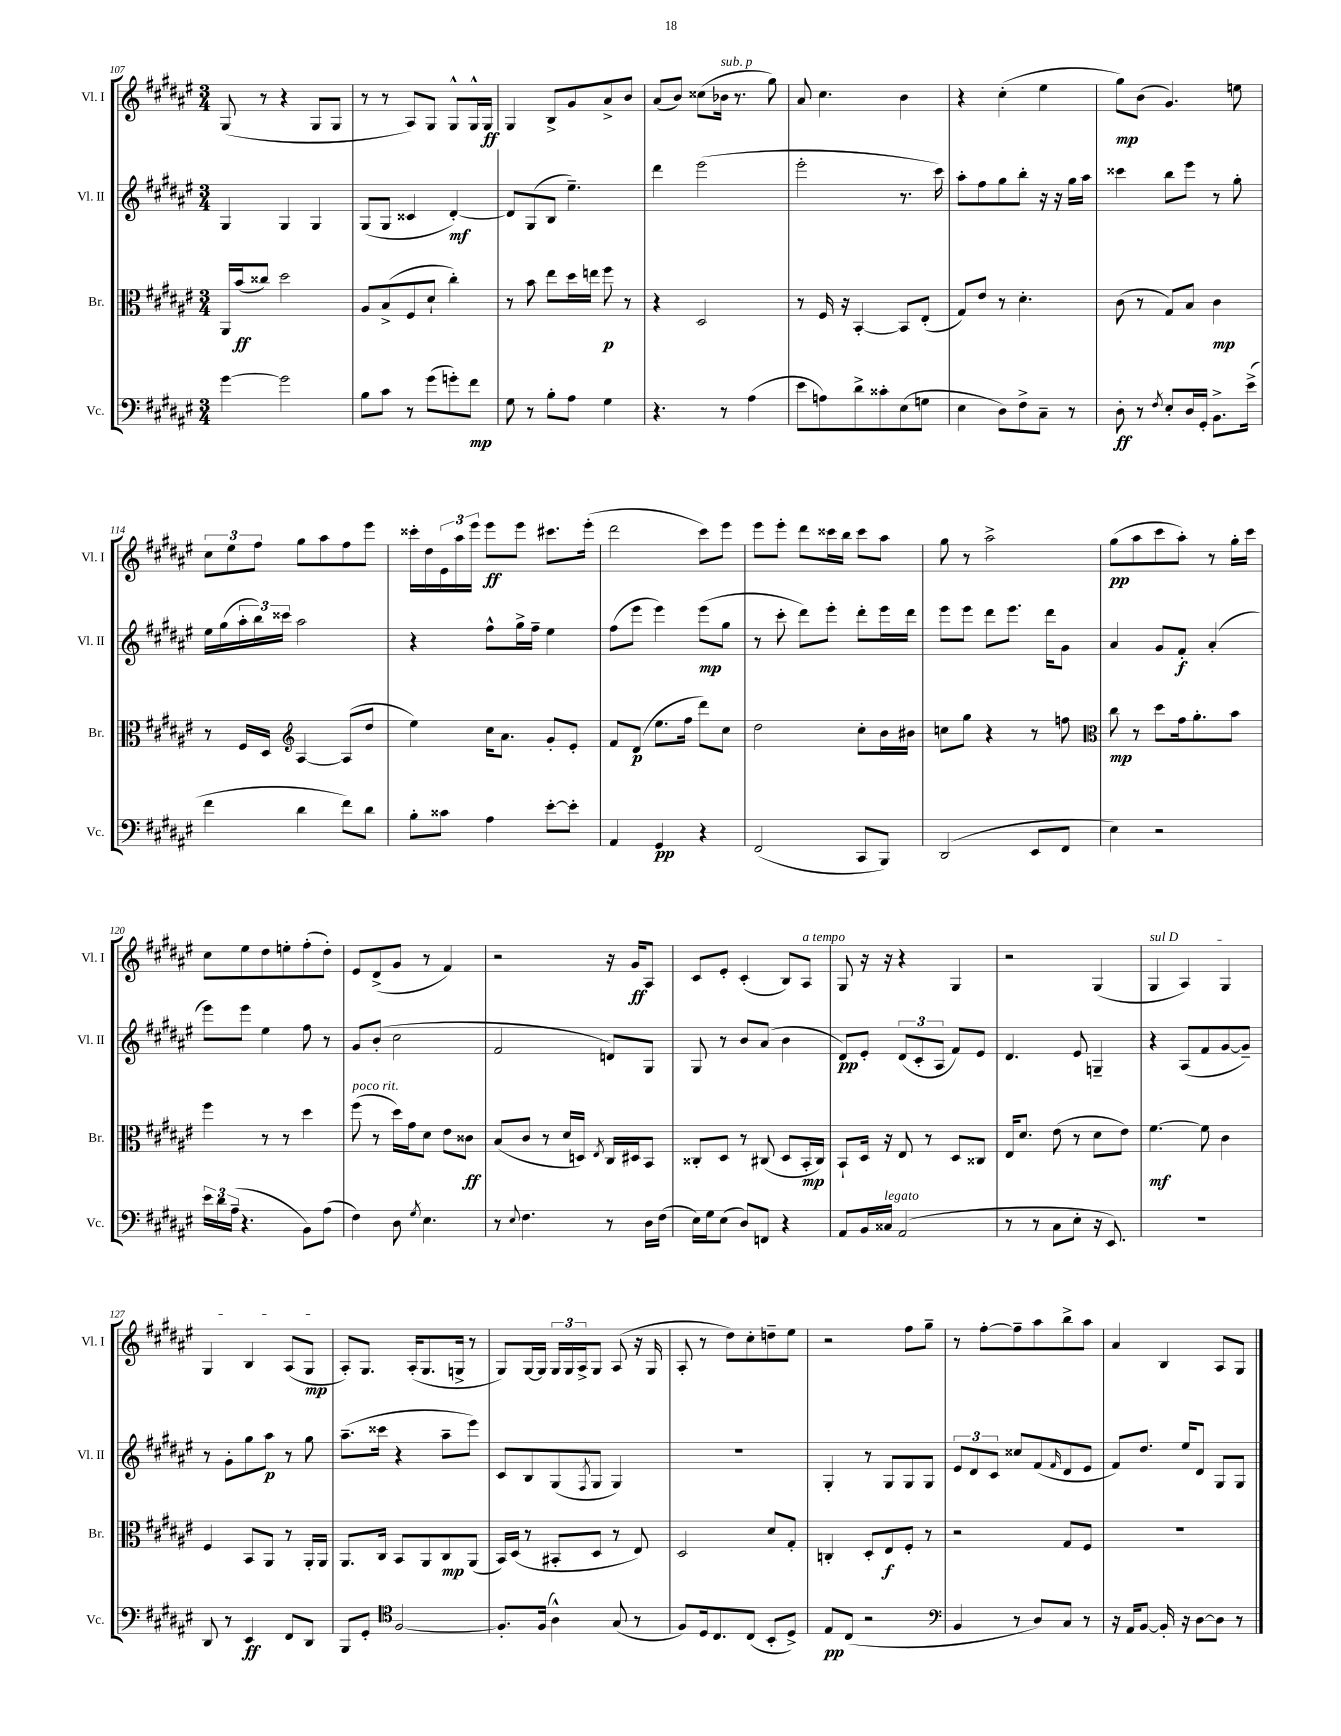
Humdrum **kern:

**kern	**dynam	**kern	**dynam	**kern	**dynam	**kern	**dynam
*part4	*part4	*part3	*part3	*part2	*part2	*part1	*part1
*staff4	*staff4	*staff3	*staff3	*staff2	*staff2	*staff1	*staff1
*I"Vc.	*	*I"Br.	*	*I"Vl. II	*	*I"Vl. I	*
*I'Vc.	*	*I'Br.	*	*I'Vl. II	*	*I'Vl. I	*
*clefF4	*	*clefC3	*	*clefG2	*	*clefG2	*
*k[f#c#g#d#a#e#]	*	*k[f#c#g#d#a#e#]	*	*k[f#c#g#d#a#e#]	*	*k[f#c#g#d#a#e#]	*
*M3/4	*	*M3/4	*	*M3/4	*	*M3/4	*
=107	=107	=107	=107	=107	=107	=107	=107
[4g#\	.	16AA#/LL	.	4G#/	.	(8G#/	.
.	.	(16b/J	ff	.	.	.	.
.	.	8cc##X/J)	.	.	.	8r	.
2g#\]	.	2dd#\	.	4G#/	.	4r	.
.	.	.	.	4G#/	.	8G#/L	.
.	.	.	.	.	.	8G#/J	.
=108	=108	=108	=108	=108	=108	=108	=108
8B\L	.	8A#/L	.	(8G#/L	.	8r	.
8c#\J	.	(8B^/	.	8G#/J	.	8r	.
8r	.	8F#/	.	4c##X/	.	8A#/L)	.
(8g#\L	.	8d#`/J	.	.	.	8G#/J	.
8gn'\)	.	4cc#'\)	.	[4d#'/)	mf	8G#^^/L	.
8f#\J	mp	.	.	.	.	16G#^^/L	.
.	.	.	.	.	.	16G#/JJ	ff
=109	=109	=109	=109	=109	=109	=109	=109
8G#\	.	8r	.	8d#/L]	.	4G#/	.
8r	.	8b\	.	(8G#/	.	.	.
8B'\L	.	8ee#\L	.	8B/J	.	8B^/L	.
8A#\J	.	16dd#\L	.	4.ee#~\)	.	8g#/	.
.	.	16een\JJ	.	.	.	.	.
4G#\	.	8ff#\	p	.	.	8a#^/	.
.	.	8r	.	.	.	8b/J	.
=110	=110	=110	=110	=110	=110	=110	=110
4.r	.	4r	.	4ddd#\	.	(8a#/L	.
.	.	.	.	.	.	8b/J)	.
.	.	2D#/	.	(2eee#\	.	(8cc##X\L	.
!	!	!	!	!	!	!LO:TX:a:i:t=sub. p	!
8r	.	.	.	.	.	16b-X\Jk	.
.	.	.	.	.	.	8.r	.
(4A#\	.	.	.	.	.	.	.
.	.	.	.	.	.	8gg#\)	.
=111	=111	=111	=111	=111	=111	=111	=111
8e#\L	.	8r	.	2eee#'\	.	8a#/	.
8An\)	.	16F#/	.	.	.	4.cc#\	.
.	.	16r	.	.	.	.	.
8d#^\	.	[4BB'/	.	.	.	.	.
8c##X'\	.	.	.	.	.	.	.
(8E#\	.	8BB/L]	.	8.r	.	4b\	.
8Gn\J	.	(8E#'/J	.	.	.	.	.
.	.	.	.	16ccc#\)	.	.	.
=112	=112	=112	=112	=112	=112	=112	=112
4E#\	.	8G#/L)	.	8aa#'\L	.	4r	.
.	.	8e#/J	.	8ff#\	.	.	.
8D#\L)	.	8r	.	8gg#\	.	(4cc#'\	.
8F#^\	.	4.d#'\	.	8bb'\J	.	.	.
8C#~\J	.	.	.	16r	.	4ee#\	.
.	.	.	.	16r	.	.	.
8r	.	.	.	16gg#\LL	.	.	.
.	.	.	.	16aa#\JJ	.	.	.
=113	=113	=113	=113	=113	=113	=113	=113
8D#'\	ff	(8c#\	.	4ccc##X\	.	8gg#\L)	mp
8r	.	8r	.	.	.	(8b\J	.
8qF#/	.	.	.	.	.	.	.
8E#'/L	.	8G#/L)	.	8bb\L	.	4.g#/)	.
16D#/L	.	8B/J	.	8eee#\J	.	.	.
16GG#'/JJ	.	.	.	.	.	.	.
8.BB^\L	.	4c#\	mp	8r	.	.	.
.	.	.	.	8gg#'\	.	8een\	.
(16e#^\Jk	.	.	.	.	.	.	.
!!LO:LB:g=z
=114	=114	=114	=114	=114	=114	=114	=114
4f#\	.	8r	.	16ee#\LL	.	12cc#\L	.
.	.	.	.	(16gg#\	.	.	.
.	.	.	.	.	.	12ee#\	.
.	.	16F#/LL	.	24aa#'\	.	.	.
.	.	.	.	24bb\)	.	12ff#\J	.
.	.	16D#/JJ	.	.	.	.	.
.	.	.	.	24ccc##X\JJ	.	.	.
*	*	*clefG2	*	*	*	*	*
4d#\	.	[4A#/	.	2aa#\	.	8gg#\L	.
.	.	.	.	.	.	8aa#\	.
8f#\L)	.	(8A#/L]	.	.	.	8ff#\	.
8d#\J	.	8dd#/J	.	.	.	8eee#\J	.
=115	=115	=115	=115	=115	=115	=115	=115
8B'\L	.	4ee#\)	.	4r	.	16ccc##X'\LL	.
.	.	.	.	.	.	16dd#\	.
8c##X\J	.	.	.	.	.	24e#\	.
.	.	.	.	.	.	24aa#\	.
.	.	.	.	.	.	24eee#\JJ	.
4A#\	.	16cc#\KL	.	8ff#^^\L	.	8eee#\L	ff
.	.	8.a#\J	.	.	.	.	.
.	.	.	.	16gg#^\L	.	8eee#\J	.
.	.	.	.	16ff#~\JJ	.	.	.
[8e#'\L	.	8g#'/L	.	4ee#\	.	8.ccc#X\L	.
8e#'\J]	.	8e#'/J	.	.	.	.	.
.	.	.	.	.	.	(16eee#'\Jk	.
=116	=116	=116	=116	=116	=116	=116	=116
4AA#/	.	8f#/L	.	(8ff#\L	.	2ddd#\	.
.	.	(8d#/J	p	8eee#\J	.	.	.
4GG#/	pp	8.ee#\L	.	4eee#\)	.	.	.
.	.	16ff#\Jk	.	.	.	.	.
4r	.	8ddd#\L)	.	(8eee#\L	mp	8ccc#\L)	.
.	.	8cc#\J	.	8gg#\J	.	8eee#\J	.
=117	=117	=117	=117	=117	=117	=117	=117
(2FF#/	.	2dd#\	.	8r	.	8eee#\L	.
.	.	.	.	8ccc#'\	.	8eee#'\J	.
.	.	.	.	8ddd#\L)	.	8ddd#\L	.
.	.	.	.	8eee#'\J	.	16ccc##X\L	.
.	.	.	.	.	.	16bb\JJ	.
8CC#/L	.	8cc#'\L	.	8ddd#'\L	.	8ccc##\L	.
8BBB/J)	.	16b\L	.	16eee#\L	.	8aa#\J	.
.	.	16b#X\JJ	.	16ddd#\JJ	.	.	.
=118	=118	=118	=118	=118	=118	=118	=118
(2DD#/	.	8ccn\L	.	8eee#\L	.	8gg#\	.
.	.	8gg#\J	.	8eee#\J	.	8r	.
.	.	4r	.	8ddd#\L	.	2aa#^\	.
.	.	.	.	8.eee#\J	.	.	.
8EE#/L	.	8r	.	.	.	.	.
.	.	.	.	16ddd#\KL	.	.	.
8FF#/J	.	8ffn\	.	8g#\J	.	.	.
=119	=119	=119	=119	=119	=119	=119	=119
*	*	*clefC3	*	*	*	*	*
4E#\)	.	8cc#\	mp	4a#/	.	(8gg#\L	pp
.	.	8r	.	.	.	8aa#\	.
2r	.	8dd#\L	.	8g#/L	.	8ccc#\	.
.	.	16g#\k	.	8f#'/J	f	8aa#'\J)	.
.	.	8.a#'\	.	.	.	.	.
.	.	.	.	(4a#'/	.	8r	.
.	.	8b\J	.	.	.	16gg#'\LL	.
.	.	.	.	.	.	16ccc#\JJ	.
!!LO:LB:g=z
=120	=120	=120	=120	=120	=120	=120	=120
24e#\LL	.	4ff#\	.	8eee#\L)	.	8cc#\L	.
24d#\	.	.	.	.	.	.	.
(24A#~\JJ	.	.	.	.	.	.	.
4.r	.	.	.	8eee#\J	.	8ee#\	.
.	.	8r	.	4ee#\	.	8dd#\	.
.	.	8r	.	.	.	8een'\	.
8BB\L)	.	4dd#\	.	8ff#\	.	(8ff#'\	.
(8A#\J	.	.	.	8r	.	8dd#'\J)	.
=121	=121	=121	=121	=121	=121	=121	=121
!	!	!LO:TX:a:i:t=poco rit.	!	!	!	!	!
4F#\)	.	(8ff#\	.	8g#/L	.	8e#/L	.
.	.	8r	.	(8b'/J	.	(8d#^/	.
8D#\	.	16dd#\LL)	.	2cc#\	.	8g#/J	.
.	.	16g#\J	.	.	.	.	.
8qG#/	.	.	.	.	.	.	.
4.E#\	.	8d#\J	.	.	.	8r	.
.	.	8e#\L	.	.	.	4f#/)	.
.	.	8c##X\J	ff	.	.	.	.
=122	=122	=122	=122	=122	=122	=122	=122
8r	.	(8B/L	.	2f#/	.	2r	.
8qqE#/	.	.	.	.	.	.	.
4.F#\	.	8c#/J	.	.	.	.	.
.	.	8r	.	.	.	.	.
.	.	16d#/LL	.	.	.	.	.
.	.	16Dn/JJ)	.	.	.	.	.
.	.	8qE#/	.	.	.	.	.
8r	.	16C#/LL	.	8dn/L)	.	16r	.
.	.	16D#X/J	.	.	.	16g#/KL	ff
16D#\LL	.	8BB/J	.	8G#/J	.	8A#/J	.
(16F#\JJ	.	.	.	.	.	.	.
=123	=123	=123	=123	=123	=123	=123	=123
16E#\LL)	.	8C##X'/L	.	8G#/	.	8c#/L	.
16G#\J	.	.	.	.	.	.	.
(8E#\J	.	8D#/J	.	8r	.	8e#'/J	.
8D#/L)	.	8r	.	8b/L	.	(4c#'/	.
8FFn/J	.	(8C#X/	.	(8a#/J	.	.	.
4r	.	8D#/L	.	4b\	.	8B/L)	.
!	!	!	!	!	!	!LO:TX:a:i:t=a tempo	!
.	.	16BB'/L	mp	.	.	8A#/J	.
.	.	16C#/JJ)	.	.	.	.	.
=124	=124	=124	=124	=124	=124	=124	=124
8AA#/L	.	8BB`/L	.	8d#/L)	pp	8G#/	.
16BB/L	.	16D#/Jk	.	8e#'/J	.	16r	.
!LO:TX:a:i:t=legato	!	!	!	!	!	!	!
16C##X/JJ	.	16r	.	.	.	16r	.
(2AA#/	.	8E#/	.	(12d#/L	.	4r	.
.	.	.	.	12c#'/	.	.	.
.	.	8r	.	.	.	.	.
.	.	.	.	12A#/J	.	.	.
.	.	8D#/L	.	8f#/L)	.	4G#/	.
.	.	8C##X/J	.	8e#/J	.	.	.
=125	=125	=125	=125	=125	=125	=125	=125
8r	.	16E#/KL	.	4.d#/	.	2r	.
.	.	8.d#/J	.	.	.	.	.
8r	.	.	.	.	.	.	.
8C#\L	.	(8e#\	.	.	.	.	.
8E#'\J	.	8r	.	8e#/	.	.	.
16r	.	8d#\L	.	4Gn~/	.	(4G#/	.
8.EE#/)	.	.	.	.	.	.	.
.	.	8e#\J)	.	.	.	.	.
=126	=126	=126	=126	=126	=126	=126	=126
!	!	!	!	!	!	!LO:TX:a:i:t=sul D	!
2.r	.	[4.f#\	mf	4r	.	4G#/	.
.	.	.	.	(8A#/L	.	4A#/)	.
.	.	8f#\]	.	8f#/	.	.	.
.	.	4c#\	.	[8g#/	.	4G#/	.
.	.	.	.	8g#~/J])	.	.	.
!!LO:LB:g=z
=127	=127	=127	=127	=127	=127	=127	=127
8DD#/	.	4F#/	.	8r	.	4G#/	.
8r	.	.	.	8g#'\L	.	.	.
4EE#/	ff	8BB/L	.	8gg#\	.	4B/	.
.	.	8AA#/J	.	8aa#\J	p	.	.
8FF#/L	.	8r	.	8r	.	(8A#/L	.
8DD#/J	.	16AA#'/LL	.	8gg#\	.	8G#/J	mp
.	.	16AA#/JJ	.	.	.	.	.
=128	=128	=128	=128	=128	=128	=128	=128
8BBB/L	.	8.AA#/L	.	(8.aa#~\L	.	8A#'/L)	.
8GG#'/J	.	.	.	.	.	8.G#/J	.
.	.	16C#/Jk	.	16ccc##X\Jk	.	.	.
*clefC4	*	*	*	*	*	*	*
[2F#/	.	8BB/L	.	4r	.	.	.
.	.	.	.	.	.	(16A#'/KL	.
.	.	8AA#/	.	.	.	8.G#/	.
.	.	8C#/	mp	8aa#~\L	.	.	.
.	.	.	.	.	.	16Gn^/Jk	.
.	.	(8AA#/J	.	8eee#\J)	.	8r	.
=129	=129	=129	=129	=129	=129	=129	=129
8.F#'/L]	.	16BB/LL)	.	8c#/L	.	8G#/L)	.
.	.	(16D#/JJ	.	.	.	.	.
.	.	8r	.	8B/	.	[16G#/L	.
(16F#/Jk	.	.	.	.	.	16G#/JJ]	.
4A#^^\)	.	8BB#X'/L	.	(8G#/	.	24G#/LL	.
.	.	.	.	.	.	24G#/	.
.	.	.	.	.	.	24A#^/J	.
.	.	.	.	8qF#/	.	.	.
.	.	8D#/J	.	8G#/J	.	8G#/J	.
(8G#/	.	8r	.	4G#/)	.	(8A#/	.
8r	.	8E#/)	.	.	.	16r	.
.	.	.	.	.	.	16G#/	.
=130	=130	=130	=130	=130	=130	=130	=130
8F#/L)	.	2D#/	.	2.r	.	8A#'/	.
16D#/k	.	.	.	.	.	8r	.
8.C#/	.	.	.	.	.	.	.
.	.	.	.	.	.	8dd#\L)	.
(8C#/J	.	.	.	.	.	8cc#'\	.
8BB'/L	.	8d#/L	.	.	.	8ddn~\	.
8D#^/J)	.	8G#'/J	.	.	.	8ee#\J	.
=131	=131	=131	=131	=131	=131	=131	=131
8E#/L	pp	4Cn'/	.	4G#'/	.	2r	.
(8C#/J	.	.	.	.	.	.	.
2r	.	8D#'/L	.	8r	.	.	.
.	.	8E#/	f	8G#/L	.	.	.
.	.	8F#'/J	.	8G#/	.	8ff#\L	.
.	.	8r	.	8G#/J	.	8gg#~\J	.
=132	=132	=132	=132	=132	=132	=132	=132
*clefF4	*	*	*	*	*	*	*
4BB/	.	2r	.	12e#/L	.	8r	.
.	.	.	.	12d#/	.	.	.
.	.	.	.	.	.	[8ff#'\L	.
.	.	.	.	12c#/J	.	.	.
8r	.	.	.	8cc##X/L	.	8ff#~\]	.
8D#/L)	.	.	.	(8f#/	.	8aa#\	.
.	.	.	.	16qqf#/	.	.	.
8C#/J	.	8G#/L	.	8d#/	.	8bb^\	.
8r	.	8F#/J	.	8e#/J	.	8aa#\J	.
=133	=133	=133	=133	=133	=133	=133	=133
16r	.	2.r	.	8f#/L)	.	4a#/	.
16AA#/KL	.	.	.	.	.	.	.
[8BB/J	.	.	.	8.dd#/J	.	.	.
16BB'/]	.	.	.	.	.	4B/	.
16r	.	.	.	16ee#/KL	.	.	.
[8D#\L	.	.	.	8d#/J	.	.	.
8D#\J]	.	.	.	8G#/L	.	8A#/L	.
8r	.	.	.	8G#/J	.	8G#/J	.
==	==	==	==	==	==	==	==
*-	*-	*-	*-	*-	*-	*-	*-
